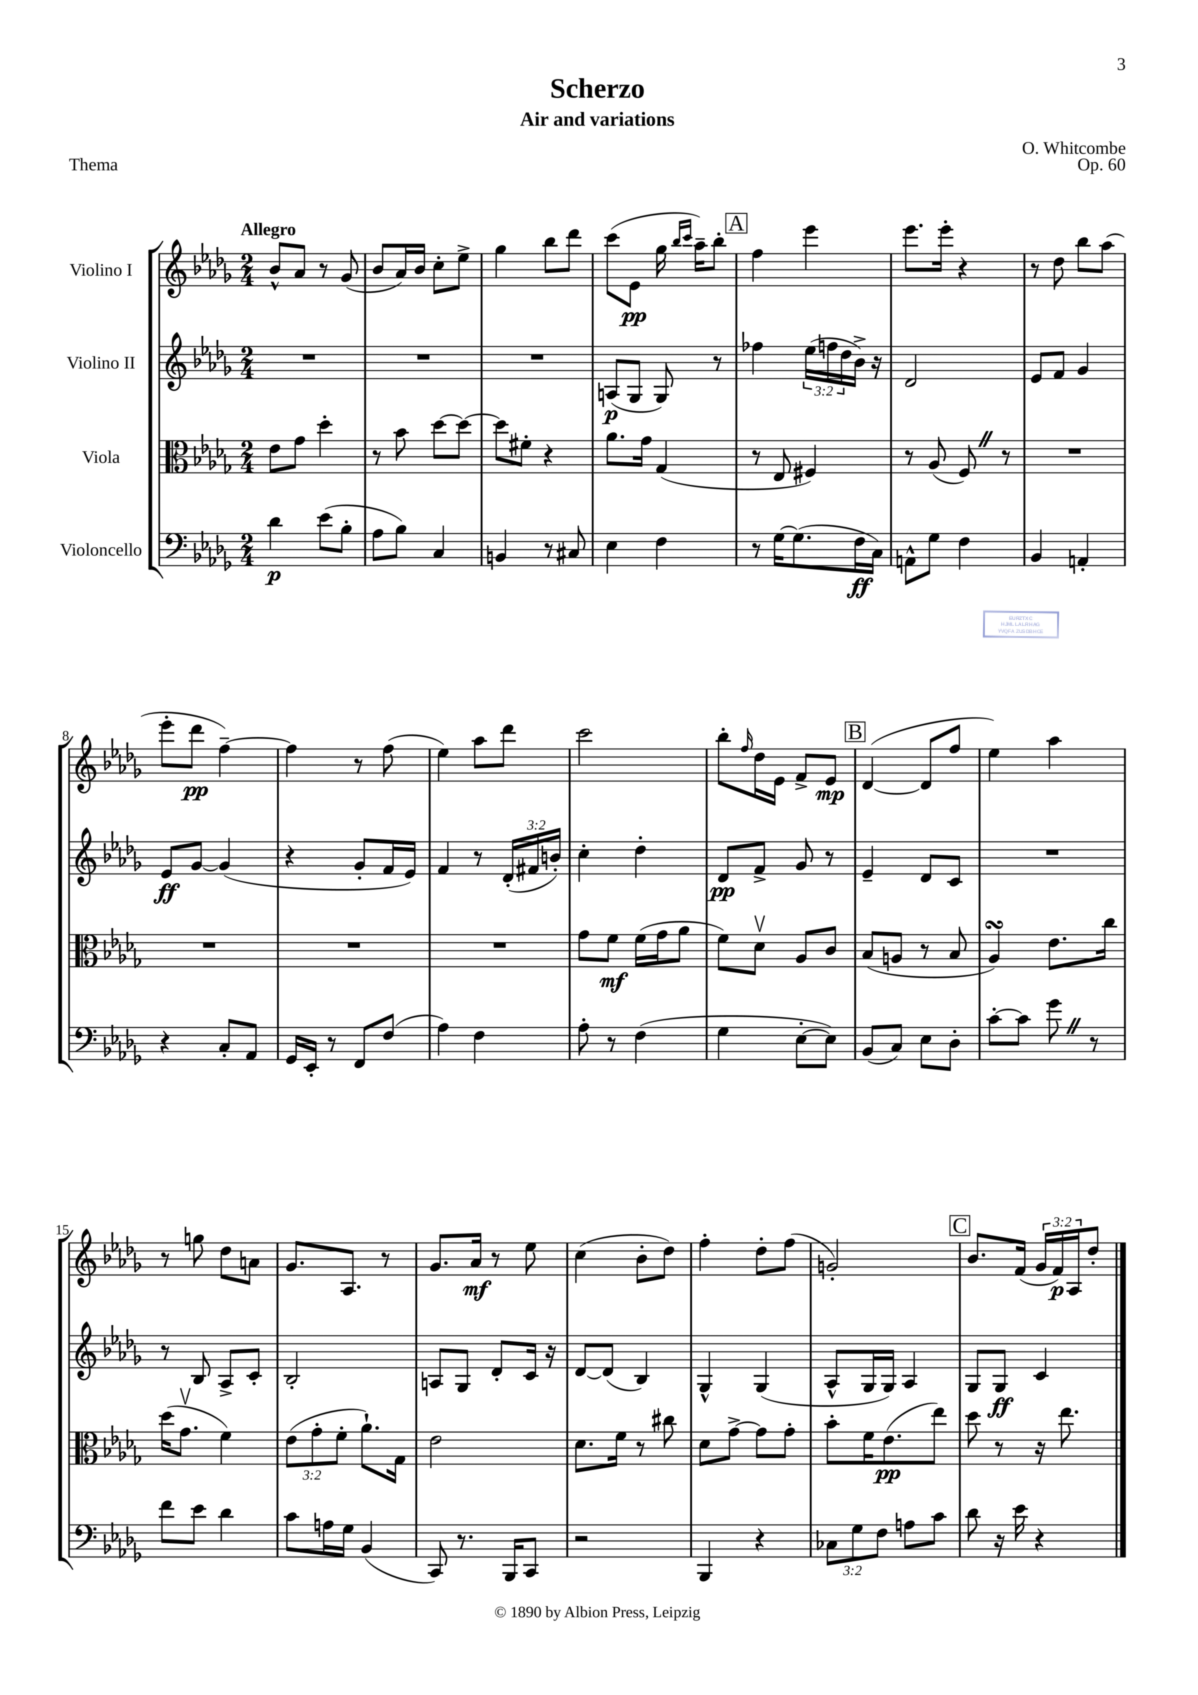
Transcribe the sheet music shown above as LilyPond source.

\header { title = "Scherzo" composer = "O. Whitcombe" subtitle = "Air and variations" opus = "Op. 60" piece = "Thema" }
<<
\new StaffGroup <<
\new Staff = "s0" \with { instrumentName = "Violino I" } {
    \clef treble \key des \major \numericTimeSignature \time 2/4 \override Staff.TupletNumber.text = #tuplet-number::calc-fraction-text \tempo "Allegro"
    bes'8-^ aes'8 r8 ges'8( |
    bes'8 aes'16) bes'16 c''8-. ees''8-> |
    ges''4 bes''8 des'''8 |
    c'''8( ees'8\pp ges''16 \grace { bes''16 c'''16 } aes''16--) bes''8-. |
    \mark \markup { \box "A" } f''4 ees'''4 |
    ees'''8. ees'''16-. r4 |
    r8 des''8 bes''8 aes''8( |
    ees'''8-. des'''8\pp f''4~--) |
    f''4 r8 f''8( |
    ees''4) aes''8 des'''8 |
    c'''2 |
    bes''8-. \grace { f''16 } des''16 ees'16 f'8-> ees'8\mp |
    \mark \markup { \box "B" } des'4~( des'8 f''8 |
    ees''4) aes''4 |
    r8 g''8 des''8 a'8 |
    ges'8. aes8. r8 |
    ges'8. aes'16\mf r8 ees''8 |
    c''4( bes'8-. des''8) |
    f''4-. des''8-. f''8( |
    g'2-.) |
    \mark \markup { \box "C" } bes'8. f'16( \tuplet 3/2 { ges'16 f'16\p) aes16 } des''8-. \bar "|." |
}
\new Staff = "s1" \with { instrumentName = "Violino II" } {
    \clef treble \key des \major \numericTimeSignature \time 2/4 \override Staff.TupletNumber.text = #tuplet-number::calc-fraction-text
    R2 |
    R2 |
    R2 |
    a8\p( ges8 ges8) r8 |
    \mark \markup { \box "A" } fes''4 \tuplet 3/2 { ees''16( f''16 des''16 } bes'16->) r16 |
    des'2 |
    ees'8 f'8 ges'4 |
    ees'8\ff ges'8~ ges'4( |
    r4 ges'8-. f'16 ees'16) |
    f'4 r8 \tuplet 3/2 { des'16-.( fis'16 b'16-.) } |
    c''4-. des''4-. |
    des'8\pp f'8-> ges'8 r8 |
    \mark \markup { \box "B" } ees'4-- des'8 c'8 |
    R2 |
    r8 bes8 aes8-> c'8-. |
    bes2-. |
    a8 ges8 des'8-. c'16 r16 |
    des'8~ des'8( bes4) |
    ges4-^ ges4( |
    aes8-^ ges16 ges16) aes4 |
    \mark \markup { \box "C" } ges8 ges8\ff c'4 \bar "|." |
}
\new Staff = "s2" \with { instrumentName = "Viola" } {
    \clef alto \key des \major \numericTimeSignature \time 2/4 \override Staff.TupletNumber.text = #tuplet-number::calc-fraction-text
    ees'8 ges'8 des''4-. |
    r8 bes'8 des''8~ des''8~ |
    des''8 fis'8-. r4 |
    aes'8. ges'16 ges4( |
    \mark \markup { \box "A" } r8 ees8 fis4) |
    r8 aes8( f8) \once \override BreathingSign.text = \markup { \musicglyph "scripts.caesura.straight" } \breathe r8 |
    R2 |
    R2 |
    R2 |
    R2 |
    ges'8 f'8\mf f'16( ges'16 aes'8 |
    f'8) des'8\upbow aes8 c'8 |
    \mark \markup { \box "B" } bes8( a8 r8 bes8 |
    aes4\turn) ees'8. c''16 |
    des''16( ges'8.\upbow f'4) |
    \tuplet 3/2 { ees'8( ges'8-. f'8-. } aes'8.-!) ges16 |
    ees'2 |
    des'8. f'16 r8 cis''8 |
    des'8 ges'8~-> ges'8 ges'8-. |
    bes'8-. f'16 ees'8.\pp( ees''8) |
    \mark \markup { \box "C" } des''8 r8 r16 ees''8. \bar "|." |
}
\new Staff = "s3" \with { instrumentName = "Violoncello" } {
    \clef bass \key des \major \numericTimeSignature \time 2/4 \override Staff.TupletNumber.text = #tuplet-number::calc-fraction-text
    des'4\p ees'8( bes8-. |
    aes8 bes8) c4 |
    b,4 r8 cis8 |
    ees4 f4 |
    \mark \markup { \box "A" } r8 ges16~ ges8.( f16\ff c16) |
    a,8-^ ges8 f4 |
    bes,4 a,4-. |
    r4 c8-. aes,8 |
    ges,16 ees,16-. r8 f,8 f8( |
    aes4) f4 |
    aes8-. r8 f4( |
    ges4 ees8~-. ees8) |
    \mark \markup { \box "B" } bes,8( c8) ees8 des8-. |
    c'8~-. c'8 ges'8 \once \override BreathingSign.text = \markup { \musicglyph "scripts.caesura.straight" } \breathe r8 |
    f'8 ees'8 des'4 |
    c'8 a16 ges16 bes,4( |
    c,8) r8. bes,,16 c,8 |
    r2 |
    bes,,4 r4 |
    \tuplet 3/2 { ces8 ges8 f8 } a8 c'8 |
    \mark \markup { \box "C" } des'8 r16 ees'16 r4 \bar "|." |
}
>>
>>
